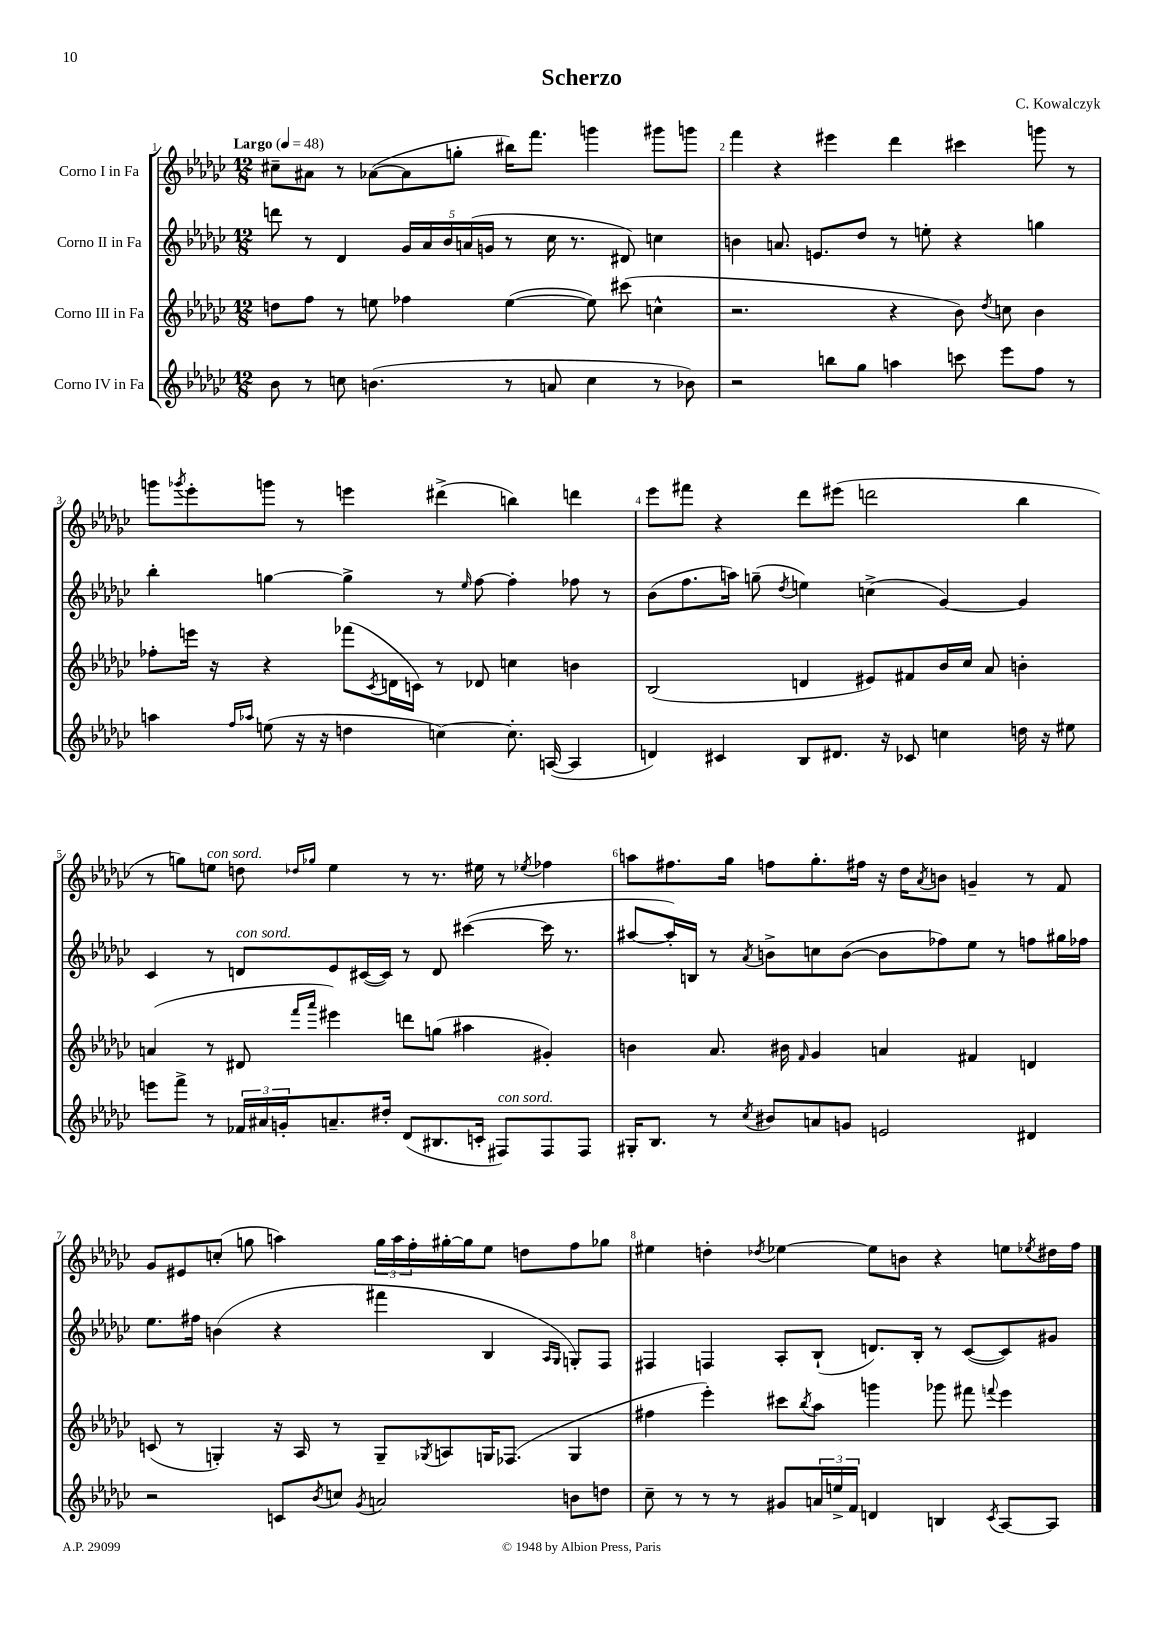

**kern	**kern	**kern	**kern
*staff4	*staff3	*staff2	*staff1
*clefG2	*clefG2	*clefG2	*clefG2
*k[b-e-a-d-g-c-]	*k[b-e-a-d-g-c-]	*k[b-e-a-d-g-c-]	*k[b-e-a-d-g-c-]
*M12/8	*M12/8	*M12/8	*M12/8
*MM48	*MM48	*MM48	*MM48
8b-	8dd	8ddd	8cc#~
8r	8ff	8r	8a#
8cc	8r	4d-	8r
(4.b	8ee	.	([8a-
.	4ff-	20g-	8a-]
.	.	20a-	.
.	.	20b-	.
.	.	.	8gg'
.	.	(20a	.
.	.	20g	.
8r	([4ee	8r	16bb#)
.	.	.	8.fff
8a	.	16cc-	.
.	.	8.r	.
4cc	8ee])	.	4ggg
.	(8ccc#	8d#)	.
8r	4cc^^	4cc	8ggg#
8b-)	.	.	8ggg
=	=	=	=
2r	2.r	4b	4fff
.	.	8.a	4r
.	.	8.e	.
8bb	.	.	4eee#
8gg-	.	8dd-	.
4aa	4r	8r	4ddd-
.	.	8ee'	.
8ccc	8b-)	4r	4ccc#
.	8qdd-	.	.
8eee-	8cc	.	.
8ff	4b-	4gg	8ggg
8r	.	.	8r
=	=	=	=
4aa	8ff-'	4bb-'	8ggg
.	.	.	8qggg-
.	16eee	.	8eee-'
.	16r	.	.
16qqff	.	.	.
16qqaa-	.	.	.
(8ee	4r	[4gg	8ggg
16r	.	.	8r
16r	.	.	.
4dd	(8fff-	4gg^]	4eee
.	8qc-	.	.
.	16d	.	.
.	16c)	.	.
[4cc)	8r	8r	(4ddd#^
.	.	16qqee-	.
.	8d-	[8ff	.
8.cc']	4cc	4ff']	4bb)
([16A	.	.	.
4A]	4b	8ff-	4ddd
.	.	8r	.
=	=	=	=
4d)	(2B-	(8b-	8eee-
.	.	8.ff	8fff#
4c#	.	.	4r
.	.	16aa)	.
.	.	(8gg~	.
.	.	8qdd-	.
8B-	4d	4ee)	8ddd-
8.d#	.	.	(8eee#
.	8e#)	(4cc^	2ddd
16r	.	.	.
8c-	8f#	.	.
4cc	16b-	[4g-)	.
.	16cc-	.	.
.	8a-	.	.
16dd	4b'	4g-]	4bb-
16r	.	.	.
8ee#	.	.	.
=	=	=	=
8eee	(4a	4c-	8r
8fff^	.	.	8gg)
8r	8r	8r	8ee
24f-	8d#	8d	8dd
24a#	.	.	.
24g'	.	.	.
.	16qqfff	.	16qqdd-
.	16qqaaa-	.	16qqgg-
8.a~	4eee#)	8e-	4ee
.	.	([16c#	.
16dd#'	.	16c#])	.
(8d-	8ddd	8r	8r
8.B#	(8gg	8d	8.r
.	4aa#	([4ccc#	.
16c'	.	.	16ee#
8F#)	.	.	8r
.	.	.	8qee-
8F#	4g#')	16ccc#]	4ff-
.	.	8.r	.
8F#	.	.	.
=	=	=	=
16G#'	4b	[8aa#	8aa
8.B-	.	.	.
.	.	16aa#'])	8.ff#
.	.	16B	.
8r	8.a-	8r	.
.	.	.	16gg-
8qcc-	.	8qa-	.
8b#	.	8b^	8ff
.	16b#	.	.
.	16qqf	.	.
8a	4g-	8cc	8.gg-'
8g	.	([8b	.
.	.	.	16ff#
2e	4a	8b]	16r
.	.	.	16dd-
.	.	.	8qa-
.	.	8ff-)	8b
.	4f#	8ee-	4g~
.	.	8r	.
4d#	4d	8ff	8r
.	.	16gg#	8f
.	.	16ff-	.
=	=	=	=
2r	(8c	8.ee-	8g-
.	8r	.	8e#
.	.	16ff#	.
.	4G')	(4b	(8cc'
.	.	.	8gg
8c	16r	4r	4aa)
.	16A-	.	.
8qb-	.	.	.
8cc	8r	.	.
8qg-	.	.	.
2a	8G~	4fff#	24gg
.	.	.	24aa
.	.	.	24ff'
.	8qG-	.	.
.	8A	.	[16gg#'
.	.	.	16gg#]
.	16G	4B-	8ee-
.	(8.F-	.	.
.	.	.	8dd
.	.	16qqA-	.
.	.	16qqG-	.
8b	4G	8G')	8ff
8dd	.	8F	8gg-
=	=	=	=
8cc-~	4ff#	4F#	4ee#
8r	.	.	.
8r	4eee-')	4F	4dd'
8r	.	.	.
.	.	.	8qdd-
8g#	8ccc#	8A-'	[4ee-
.	8qbb-	.	.
24a	8aa-	(8B-`	.
24ee^	.	.	.
24f	.	.	.
4d	4ggg	8.d)	8ee-]
.	.	.	8b
.	.	16B-'	.
4B	8ggg-	8r	4r
.	8fff#	([8c-	.
8qc-	8qqfff	.	.
[8A-	4eee-	8c-])	8ee
.	.	.	8qee-
8A-]	.	8g#	16dd#
.	.	.	16ff
==	==	==	==
*-	*-	*-	*-
